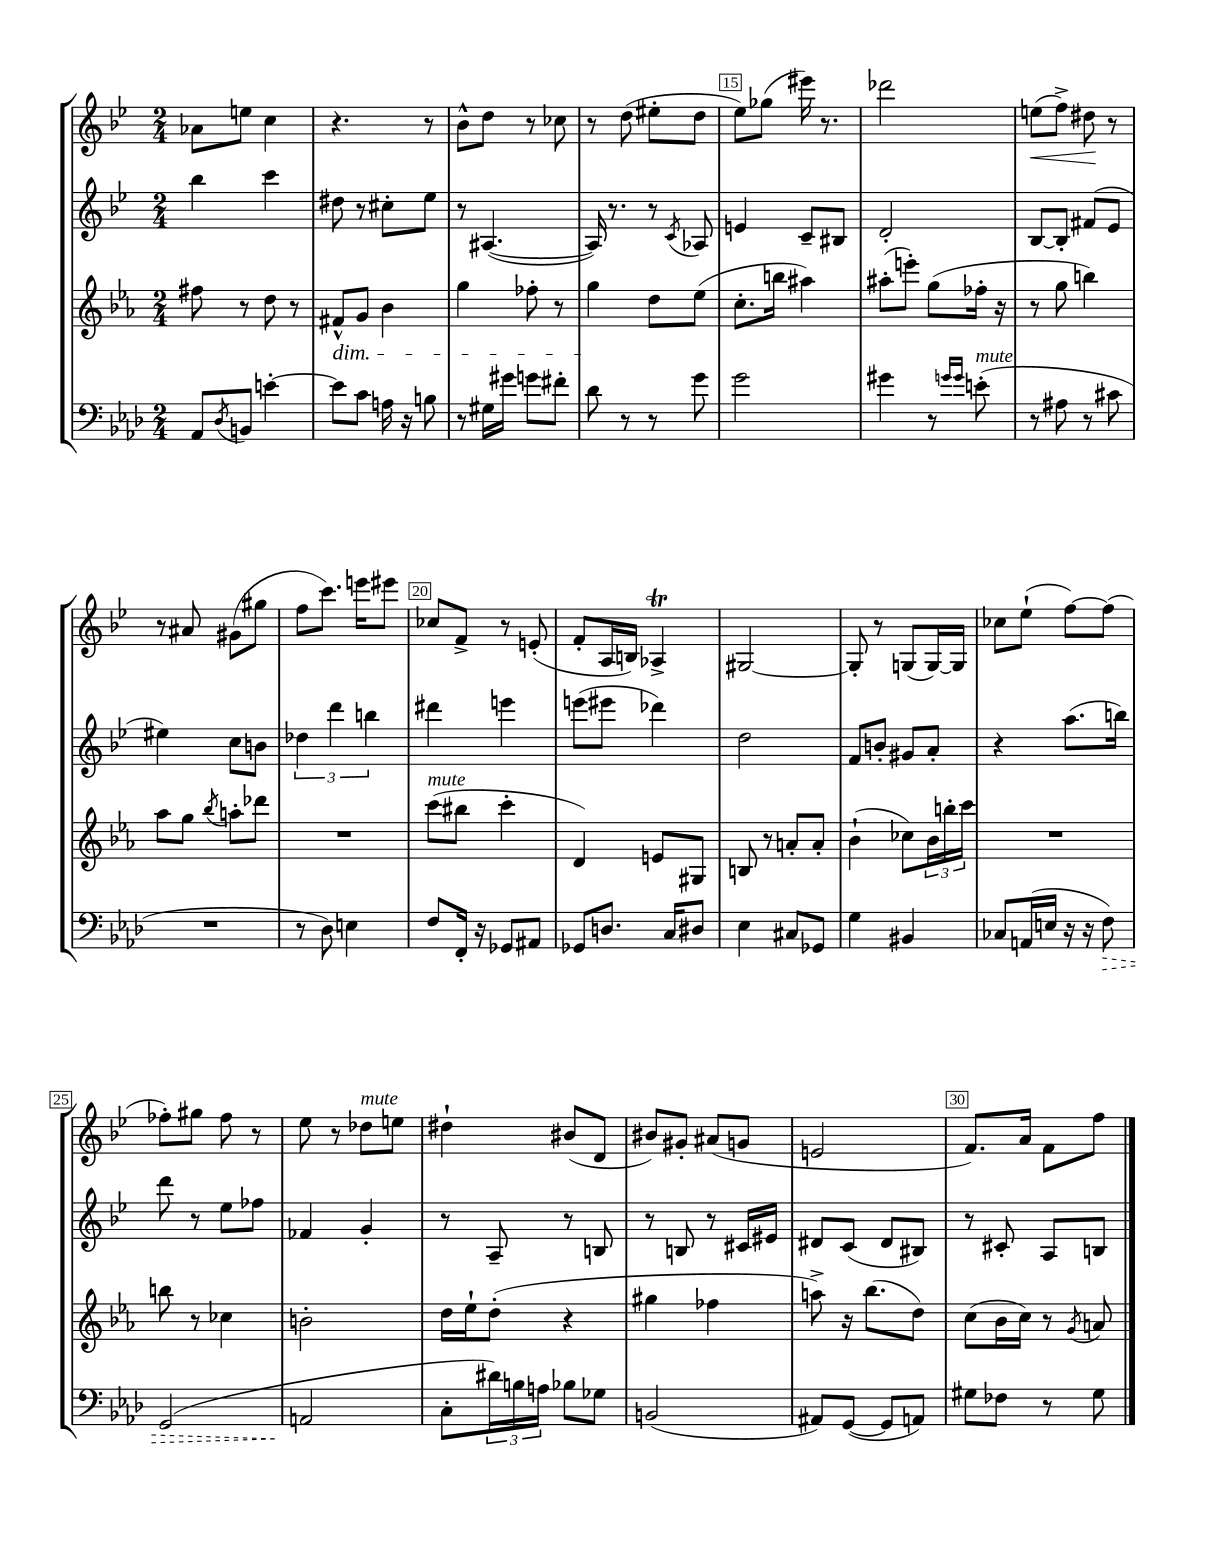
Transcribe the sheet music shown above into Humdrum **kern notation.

**kern	**dynam	**kern	**kern	**kern	**dynam
*part4	*part4	*part3	*part2	*part1	*part1
*staff4	*staff4	*staff3	*staff2	*staff1	*staff1
*clefF4	*	*clefG2	*clefG2	*clefG2	*
*k[b-e-a-d-]	*	*k[b-e-a-]	*k[b-e-]	*k[b-e-]	*
*M2/4	*	*M2/4	*M2/4	*M2/4	*
=11	=11	=11	=11	=11	=11
8AA-/L	.	8ff#X\	4bb-\	8a-X\L	.
8qD-/	.	.	.	.	.
8BBn/J	.	8r	.	8een\J	.
[4en'\	.	8dd\	4ccc\	4cc\	.
.	.	8r	.	.	.
=12	=12	=12	=12	=12	=12
!	!	!LO:TX:b:i:t=dim.	!	!	!
8e\L]	.	8f#X^^/L	8dd#X\	4.r	.
8c\J	.	8g/J	8r	.	.
16An\	.	4b-\	8cc#X'\L	.	.
16r	.	.	.	.	.
8Bn\	.	.	8ee-\J	8r	.
=13	=13	=13	=13	=13	=13
8r	.	4gg\	8r	8b-^^\L	.
16G#X\LL	.	.	([4.A#X/	8dd\J	.
16g#X\JJ	.	.	.	.	.
8gn\L	.	8ff-X'\	.	8r	.
8f#X'\J	.	8r	.	8cc-X\	.
=14	=14	=14	=14	=14	=14
8d-\	.	4gg\	16A#/])	8r	.
.	.	.	8.r	.	.
8r	.	.	.	(8dd\	.
8r	.	8dd\L	8r	8ee#X'\L	.
.	.	.	8qc/	.	.
8g\	.	(8ee-\J	8A-X/	8dd\J	.
=15	=15	=15	=15	=15	=15
2g\	.	8.cc'\L	4en/	8ee-\L)	.
.	.	.	.	(8gg-X\J	.
.	.	16bbn\Jk	.	.	.
.	.	4aa#X\)	8c~/L	16eee#X\)	.
.	.	.	.	8.r	.
.	.	.	8B#X/J	.	.
=16	=16	=16	=16	=16	=16
4g#X\	.	(8aa#X'\L	2d'/	2ddd-X\	.
.	.	8eeen'\J)	.	.	.
8r	.	(8gg\L	.	.	.
16qqgn/LL	.	.	.	.	.
16qqg/JJ	.	.	.	.	.
!LO:TX:a:i:t=mute	!	!	!	!	!
(8en'\	.	16ff-X'\Jk	.	.	.
.	.	16r	.	.	.
=17	=17	=17	=17	=17	=17
!	!	!	!	!	!LO:HP:b
8r	.	8r	[8B-/L	(8een\L	<
8A#X\	.	8gg\	8B-'/J]	8ff^\J)	.
8r	.	4bbn\)	(8f#X/L	8dd#X\	.
8c#X\	.	.	8e-/J	8r	[
!!LO:LB:g=z
=18	=18	=18	=18	=18	=18
2r	.	8aa-\L	4ee#X\)	8r	.
.	.	8gg\J	.	8a#X/	.
.	.	8qbb-/	.	.	.
.	.	8aan'\L	8cc\L	(8g#X\L	.
.	.	8ddd-X\J	8bn\J	8gg#X\J	.
=19	=19	=19	=19	=19	=19
8r	.	2r	6dd-X\	8ff\L	.
8D-\)	.	.	.	8.ccc\J)	.
.	.	.	6ddd\	.	.
4En\	.	.	.	.	.
.	.	.	.	16eeen\KL	.
.	.	.	6bbn\	.	.
.	.	.	.	8eee#X\J	.
=20	=20	=20	=20	=20	=20
!	!	!LO:TX:a:i:t=mute	!	!	!
8F/L	.	(8ccc\L	4ddd#X\	8cc-X/L	.
16FF'/Jk	.	8bb#X\J	.	8f^/J	.
16r	.	.	.	.	.
8GG-X/L	.	4ccc'\	4eeen\	8r	.
8AA#X/J	.	.	.	(8en'/	.
=21	=21	=21	=21	=21	=21
8GG-X/L	.	4d/)	(8eeen\L	8f'/L	.
8.Dn/J	.	.	8eee#X\J	16A/L	.
.	.	.	.	16Bn/JJ)	.
.	.	8en/L	4ddd-X\)	4A-XT^/	.
16C/KL	.	.	.	.	.
8D#X/J	.	8G#X/J	.	.	.
=22	=22	=22	=22	=22	=22
4E-\	.	8Bn/	2dd\	[2G#X/	.
.	.	8r	.	.	.
8C#X/L	.	8an'/L	.	.	.
8GG-X/J	.	8a'/J	.	.	.
=23	=23	=23	=23	=23	=23
4G\	.	(4b-`\	8f/L	8G#'/]	.
.	.	.	8bn'/J	8r	.
4BB#X/	.	8cc-X\L)	8g#X/L	(8Gn/L	.
.	.	24b-\L	8a'/J	[16G/L)	.
.	.	24bbn'\	.	.	.
.	.	.	.	16G/JJ]	.
.	.	24ccc\JJ	.	.	.
=24	=24	=24	=24	=24	=24
8C-X/L	.	2r	4r	8cc-X\L	.
(16AAn/L	.	.	.	(8ee-`\J	.
16En/JJ	.	.	.	.	.
16r	.	.	(8.aa\L	[8ff\L)	.
16r	.	.	.	.	.
!	!LO:HP:b	!	!	!	!
8F\)	>	.	.	(8ff\J]	.
.	.	.	16bbn\Jk)	.	.
!!LO:LB:g=z
=25	=25	=25	=25	=25	=25
(2GG/	.	8bbn\	8ddd\	8ff-X'\L)	.
.	.	8r	8r	8gg#X\J	.
.	.	4cc-X\	8ee-\L	8ff-\	.
.	.	.	8ff-X\J	8r	.
=26	=26	=26	=26	=26	=26
2AAn/	.	2bn'\	4f-X/	8ee-\	.
.	.	.	.	8r	.
!	!	!	!	!LO:TX:a:i:t=mute	!
.	.	.	4g'/	8dd-X\L	.
.	.	.	.	8een\J	.
.	]	.	.	.	.
=27	=27	=27	=27	=27	=27
8C'\L	.	16dd\LL	8r	4dd#X`\	.
.	.	16ee-`\J	.	.	.
24d#X\L)	.	(8dd'\J	8A~/	.	.
24Bn\	.	.	.	.	.
24An\JJ	.	.	.	.	.
8B-X\L	.	4r	8r	(8b#X/L	.
8G-X\J	.	.	8Bn/	8d/J	.
=28	=28	=28	=28	=28	=28
(2BBn/	.	4gg#X\	8r	8b#X/L)	.
.	.	.	8Bn/	8g#X'/J	.
.	.	4ff-X\	8r	(8a#X/L	.
.	.	.	16c#X/LL	8gn/J	.
.	.	.	16e#X/JJ	.	.
=29	=29	=29	=29	=29	=29
8AA#X/L)	.	8aan^\)	8d#X/L	2en/	.
([8GG/J	.	16r	(8c/J	.	.
.	.	(8.bb-\L	.	.	.
8GG/L]	.	.	8d#/L	.	.
8AAn/J)	.	8dd\J)	8B#X/J)	.	.
=30	=30	=30	=30	=30	=30
8G#X\L	.	(8cc\L	8r	8.f/L)	.
8F-X\J	.	16b-\L	8c#X'/	.	.
.	.	16cc\JJ)	.	16a/Jk	.
8r	.	8r	8A/L	8f\L	.
.	.	8qg/	.	.	.
8G#\	.	8an/	8Bn/J	8ff\J	.
==	==	==	==	==	==
*-	*-	*-	*-	*-	*-
